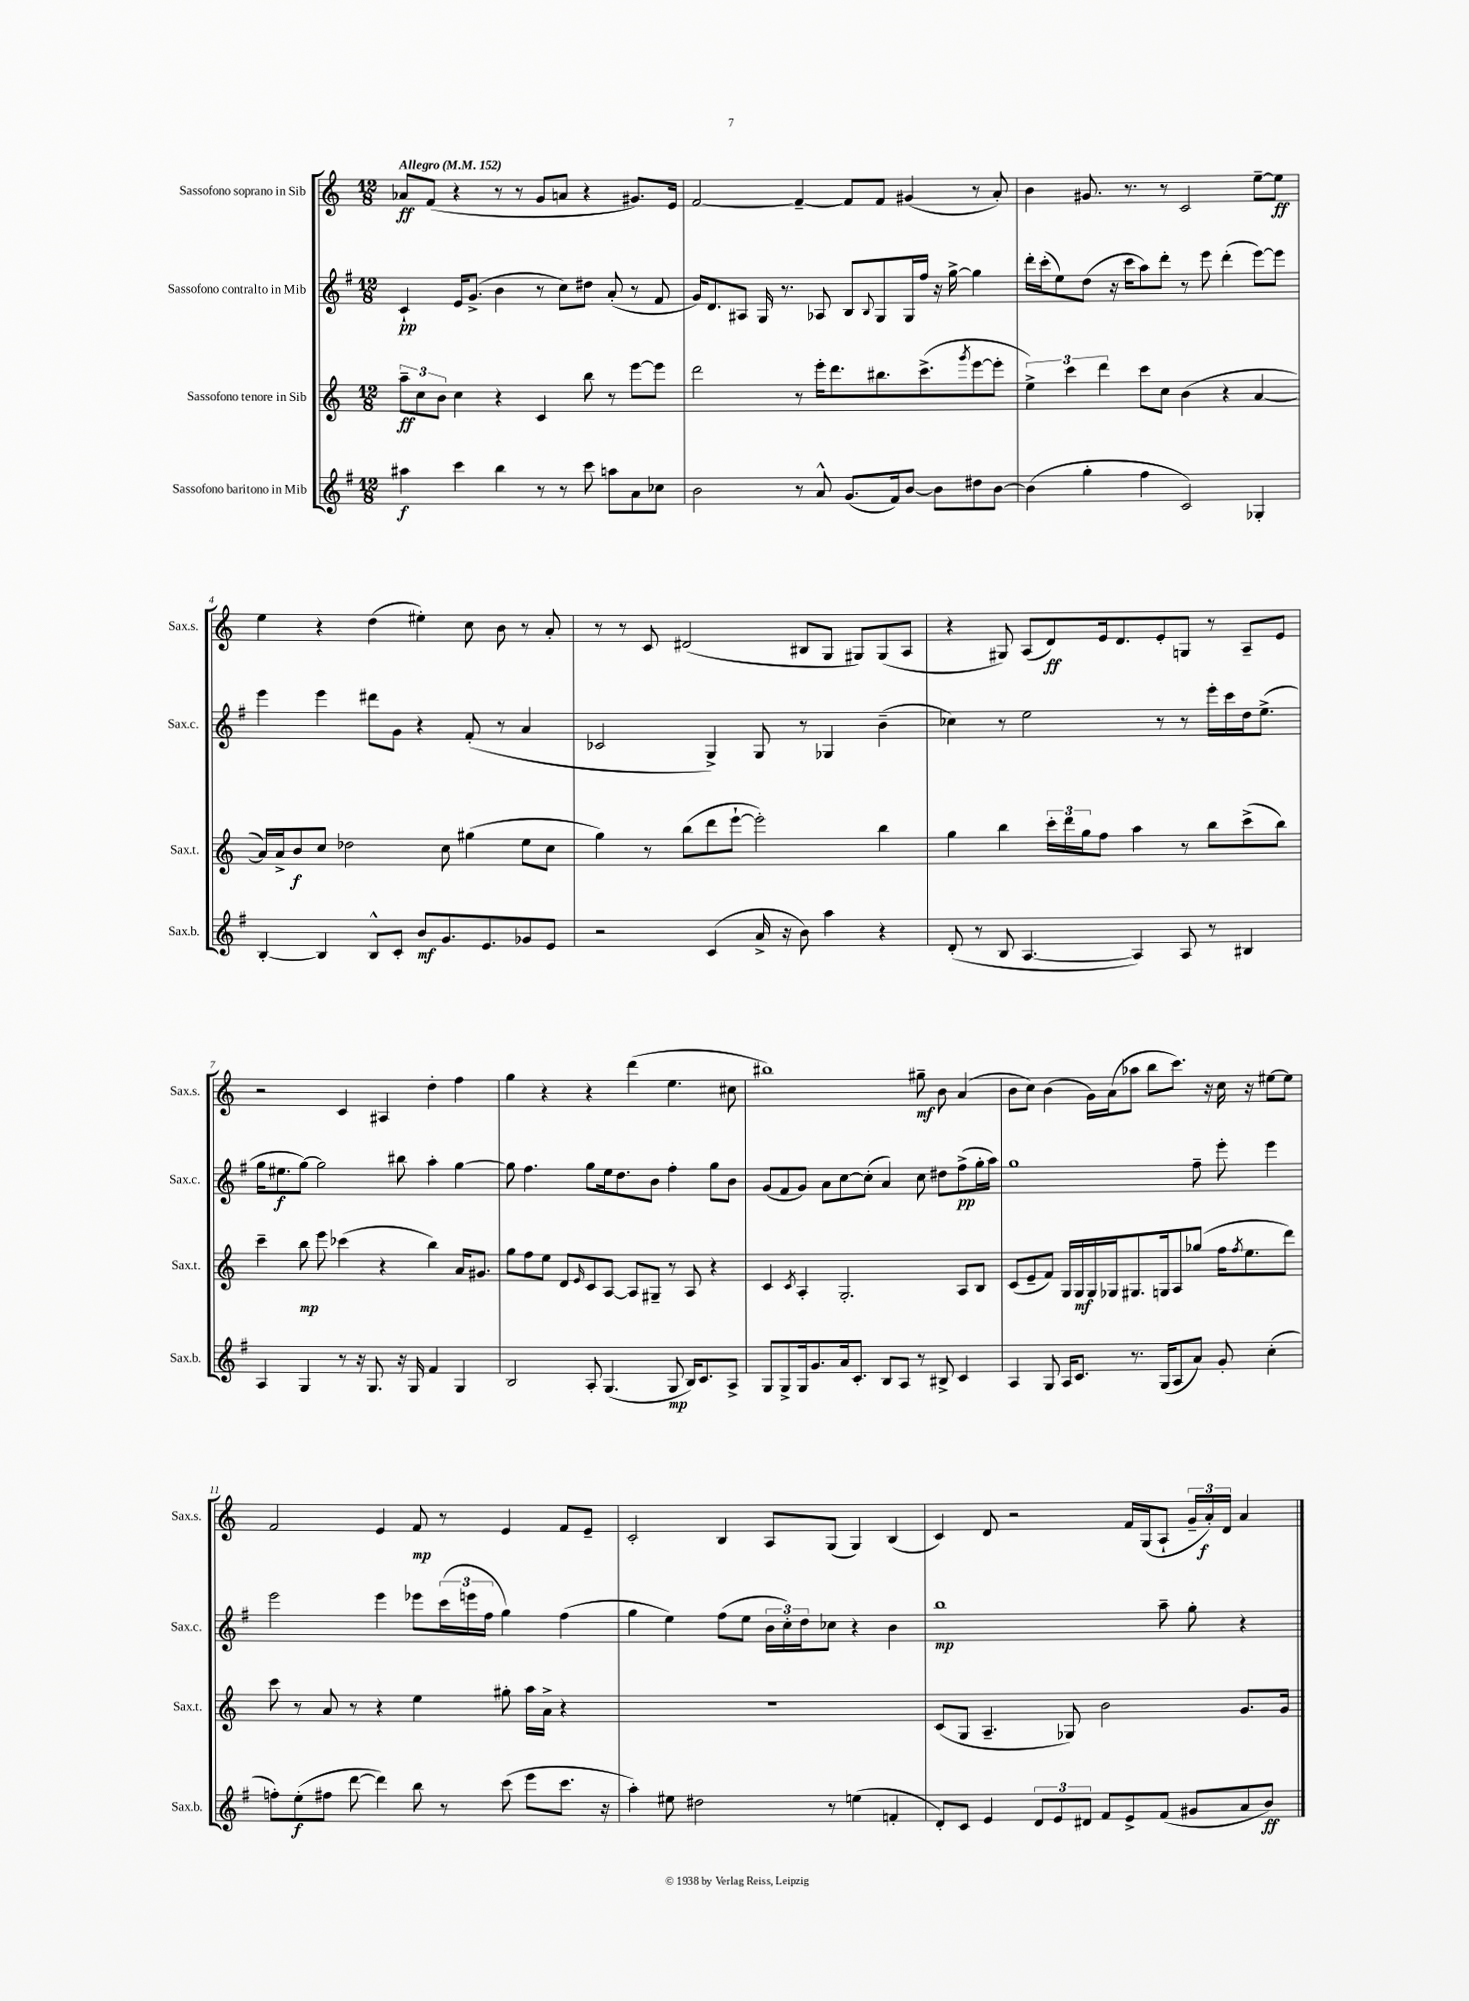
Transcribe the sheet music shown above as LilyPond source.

<<
\new StaffGroup <<
\new Staff = "s0" \with { instrumentName = "Sassofono soprano in Sib" shortInstrumentName = "Sax.s." } {
    \clef treble \key c \major \numericTimeSignature \time 12/8 \tempo "Allegro" 4 = 152
    aes'8\ff f'8( r4 r8 r8 g'8 a'8 r4 gis'8.) e'16 |
    f'2~ f'4~-- f'8 f'8 gis'4( r8 a'8-.) |
    b'4 gis'8. r8. r8 c'2 e''8~-- e''8\ff |
    e''4 r4 d''4( eis''4-.) c''8 b'8 r8 a'8-. |
    r8 r8 c'8 dis'2( bis8 g8 gis8) gis8( a8 |
    r4 gis8) a8( d'8\ff) e'16 d'8. e'8-. g8 r8 a8-- e'8 |
    r2 c'4 ais4 d''4-. f''4 |
    g''4 r4 r4 d'''4( e''4. cis''8 |
    bis''1) gis''8--\mf b'8 a'4( |
    b'8 c''8) b'4( g'16) a'16( aes''8 b''8 c'''8.) r16 c''16 r16 eis''8~ eis''8 |
    f'2 e'4 f'8\mp r8 e'4 f'8 e'8-- |
    c'2-. b4 a8 g8( g4) b4( |
    c'4) d'8 r2 f'16 g16( a8-! \tuplet 3/2 { g'16-- a'16-.\f) d'16 } a'4 \bar "|." |
}
\new Staff = "s1" \with { instrumentName = "Sassofono contralto in Mib" shortInstrumentName = "Sax.c." } {
    \clef treble \key g \major \numericTimeSignature \time 12/8
    c'4-!\pp e'16 g'8.->( b'4 r8 c''8) dis''8 a'8-.( r8 fis'8 |
    g'16) d'8. ais8 g16 r8. aes8 b8 \appoggiatura { b8 } g8 g16 fis''16 r16 g''16~-> g''4 |
    d'''16-. c'''16-.( e''8) d''8( r16 c'''16 a''8) d'''8-. r8 e'''8 d'''4-.( e'''8~) e'''8 |
    e'''4 e'''4 dis'''8 g'8 r4 fis'8-.( r8 a'4 |
    ces'2 g4->) g8 r8 ges4 b'4--( |
    ces''4) r8 e''2 r8 r8 e'''16-. c'''16 d''16 e''8.->( |
    g''16 eis''8.\f g''8~) g''2 bis''8 a''4-. g''4~ |
    g''8 fis''4. g''8 e''16 d''8. b'8 fis''4-. g''8 b'8 |
    g'8( fis'8 g'8) a'8 c''8~ c''8-.( a'4) c''8 dis''8 fis''8->\pp( g''16-. a''16) |
    g''1 fis''8-- e'''8-. e'''4 |
    e'''2 e'''4 ees'''8 \tuplet 3/2 { c'''16( e'''16 fis''16 } g''4) fis''4( |
    g''4 e''4) fis''8( e''8 \tuplet 3/2 { b'16 c''16-.) d''16 } ces''8 r4 b'4 |
    b''1\mp a''8-- g''8-. r4 \bar "|." |
}
\new Staff = "s2" \with { instrumentName = "Sassofono tenore in Sib" shortInstrumentName = "Sax.t." } {
    \clef treble \key c \major \numericTimeSignature \time 12/8
    \tuplet 3/2 { a''8--\ff c''8 b'8 } c''4 r4 c'4 b''8 r8 e'''8~ e'''8 |
    d'''2 r8 e'''16-. d'''8. bis''8. c'''8.->( \acciaccatura { g'''8 } e'''8~ e'''8-. |
    \tuplet 3/2 { e''4->) c'''4 d'''4 } c'''8 c''8 b'4( r4 a'4~ |
    a'16) a'16-> b'8\f c''8 des''2 c''8 gis''4( e''8 c''8 |
    g''4) r8 b''8( d'''8 e'''8~-! e'''2-.) b''4 |
    g''4 b''4 \tuplet 3/2 { c'''16-. d'''16 g''16 } f''8 a''4 r8 b''8 c'''8->( b''8) |
    c'''4-- b''8\mp e'''8 ces'''4( r4 b''4) a'16 gis'8. |
    g''8 f''8 e''8 d'8 \grace { e'16 } c'8 a8~ a8 gis8-- r8 a8 r4 |
    c'4 \acciaccatura { c'8 } a4-. g2.-. a8 b8 |
    c'8( e'8-- f'8) g16 g16\mf g16 ges16 gis8. g16 a8 ges''8( f''16 \acciaccatura { f''8 } e''8. d'''8) |
    c'''8 r8 a'8 r8 r4 e''4 gis''8-. a''16 a'16-> r4 |
    R1. |
    c'8( g8 a4.-- ges8) b'2 g'8. g'16 \bar "|." |
}
\new Staff = "s3" \with { instrumentName = "Sassofono baritono in Mib" shortInstrumentName = "Sax.b." } {
    \clef treble \key g \major \numericTimeSignature \time 12/8
    ais''4\f c'''4 b''4 r8 r8 c'''8 a''8 a'8 ces''8 |
    b'2 r8 a'8-^ g'8.( fis'16) b'8~ b'8 dis''8 b'8~ |
    b'4( g''4-. fis''4 c'2) ges4-. |
    b4~-. b4 b8-^ c'8-. b'8\mf g'8. e'8. ges'8 e'8 |
    r2 c'4( a'16-> r16 b'8) a''4 r4 |
    d'8-.( r8 b8 a4.~ a4) a8 r8 bis4 |
    a4 g4 r8 r16 g8. r16 g16 fis'4 g4 |
    b2 a8-. g4.( g8\mp b16) c'8. a8-> |
    g8 g8-> g16 g'8. a'16 c'8.-. b8 a8 r8 bis8-> c'4 |
    a4 g8 a16 c'8. r8. g16( a8 a'8) g'8-. c''4-.( |
    f''8-.) e''8-.\f( fis''8 d'''8~ d'''4) b''8 r8 c'''8( e'''8 c'''8. r16 |
    a''4-.) eis''8 dis''2 r8 e''4( f'4-. |
    d'8-.) c'8 e'4 \tuplet 3/2 { d'8 e'8 dis'8 } fis'8 e'8-> fis'8( gis'8 a'8 b'8\ff) \bar "|." |
}
>>
>>
